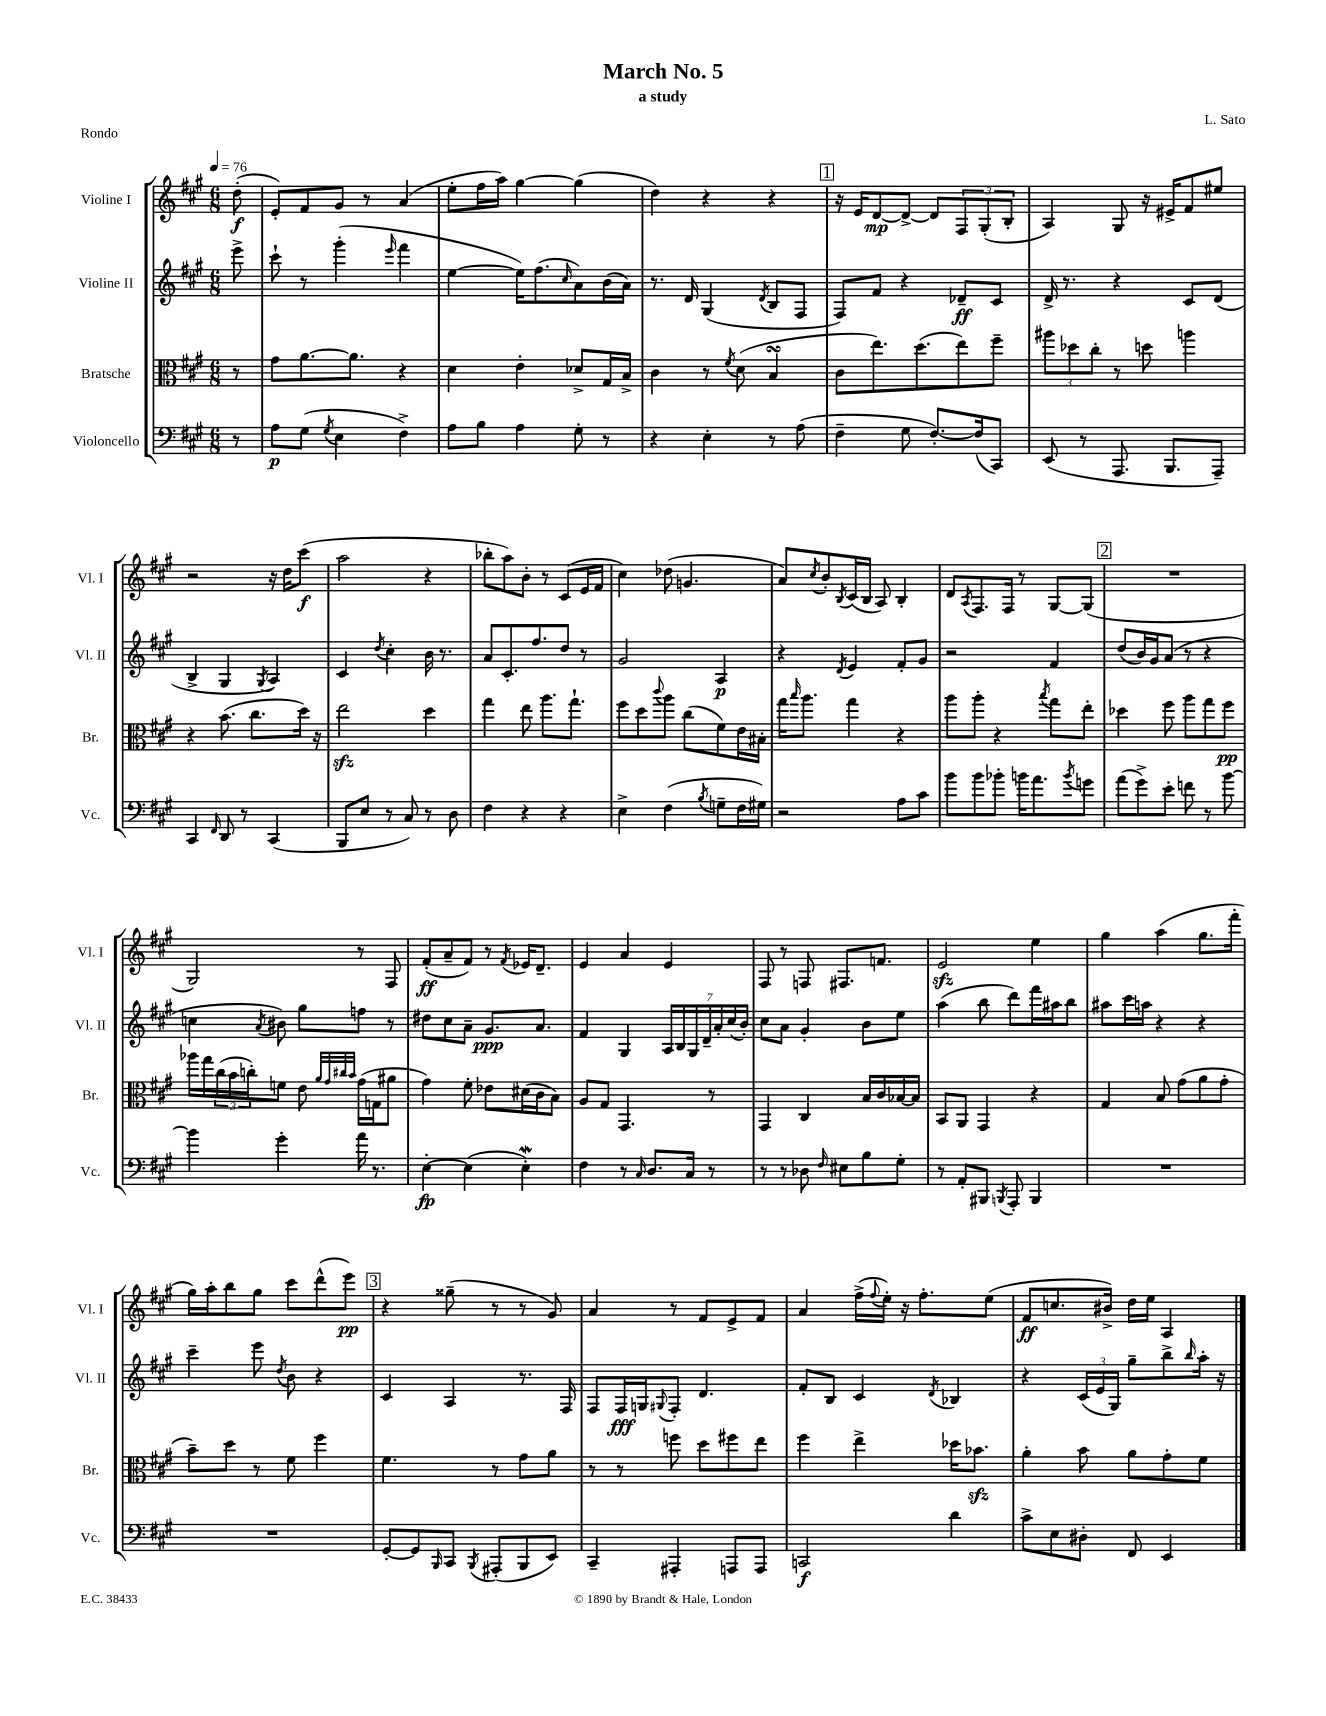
\header { title = "March No. 5" composer = "L. Sato" subtitle = "a study" piece = "Rondo" }
<<
\new StaffGroup <<
\new Staff = "s0" \with { instrumentName = "Violine I" shortInstrumentName = "Vl. I" } {
    \clef treble \key a \major \numericTimeSignature \time 6/8 \partial 8 \tempo 4 = 76
    d''8-.\f( |
    e'8-.) fis'8 gis'8 r8 a'4( |
    e''8-. fis''16 a''16) gis''4~ gis''4( |
    d''4) r4 r4 |
    \mark \markup { \box "1" } r16 e'16 d'8~\mp d'8~-> d'8 \tuplet 3/2 { fis8 gis8-.( b8-. } |
    a4) gis8 r16 eis'16-> fis'8 eis''8 |
    r2 r16 d''16 cis'''8\f( |
    a''2 r4 |
    bes''8-. a''8) b'8-. r8 cis'8( e'16 fis'16 |
    cis''4) des''8( g'4. |
    a'8) \acciaccatura { cis''8 } b'8-. \acciaccatura { b8 } cis'16( b16 a8) b4-. |
    d'8 \acciaccatura { a8 } fis8. fis16 r8 gis8~ gis8( |
    \mark \markup { \box "2" } R2. |
    gis2) r8 fis8 |
    fis'8-.\ff( a'8-- fis'8) r8 \acciaccatura { fis'8 } ees'16 d'8.-- |
    e'4 a'4 e'4 |
    fis8 r8 f8 fis8. f'8. |
    e'2\sfz e''4 |
    gis''4 a''4( gis''8. fis'''16-. |
    gis''16) a''16-. b''8 gis''8 cis'''8 d'''8-^( e'''8\pp) |
    \mark \markup { \box "3" } r4 gisis''8--( r8 r8 gis'8) |
    a'4 r8 fis'8 e'8-> fis'8 |
    a'4 fis''16->( \appoggiatura { fis''8 } e''16-.) r16 fis''8.-. e''8( |
    fis'8\ff c''8. bis'16->) d''16 e''16 a4 \bar "|." |
}
\new Staff = "s1" \with { instrumentName = "Violine II" shortInstrumentName = "Vl. II" } {
    \clef treble \key a \major \numericTimeSignature \time 6/8 \partial 8
    e'''8-> |
    cis'''8-! r8 gis'''4-.( \grace { e'''16 } fis'''4 |
    e''4~ e''16) fis''8.( \grace { cis''16 } a'8) b'16( a'16) |
    r8. d'16 gis4( \acciaccatura { d'8 } b8 fis8 |
    \mark \markup { \box "1" } fis8) fis'8 r4 des'8--\ff cis'8 |
    d'16-> r8. r4 cis'8 d'8( |
    b4-> gis4 \acciaccatura { gis8 } a4) |
    cis'4 \acciaccatura { d''8 } cis''4-. b'16 r8. |
    a'8 cis'8.-. fis''8. d''8 r8 |
    gis'2 a4\p |
    r4 \acciaccatura { d'8 } e'4 fis'8-. gis'8 |
    r2 fis'4 |
    \mark \markup { \box "2" } d''8( b'16) gis'16 a'8( r8 r4 |
    c''4 \acciaccatura { a'8 } bis'8) gis''8 f''8 r8 |
    dis''8 cis''8 a'8-- gis'8.\ppp a'8. |
    fis'4 gis4 \tuplet 7/4 { a16 b16 gis16 d'16-- a'16-. cis''16( b'16-.) } |
    cis''8 a'8 gis'4-. b'8 e''8 |
    a''4( b''8 d'''8) fis'''16 ais''16 b''8 |
    ais''8 cis'''16 a''16 r4 r4 |
    cis'''4-- e'''8 \acciaccatura { d''8 } b'8 r4 |
    \mark \markup { \box "3" } cis'4 a4 r8. fis16 |
    fis8 fis16\fff g16 \appoggiatura { gis8 } fis8-. d'4. |
    fis'8-. b8 cis'4 \acciaccatura { d'8 } bes4 |
    r4 \tuplet 3/2 { cis'16( e'16 gis16) } gis''8-- b''8-> \grace { b''16 } a''16-. r16 \bar "|." |
}
\new Staff = "s2" \with { instrumentName = "Bratsche" shortInstrumentName = "Br." } {
    \clef alto \key a \major \numericTimeSignature \time 6/8 \partial 8
    r8 |
    gis'8 a'8.~ a'8. r4 |
    d'4 e'4-. des'8-> gis16 b16-> |
    cis'4 r8 \acciaccatura { fis'8 } d'8( b4\turn |
    \mark \markup { \box "1" } cis'8 e''8.) d''8.( e''8) fis''8-- |
    \tuplet 3/2 { ais''8 des''8 cis''8-. } r8 d''8 a''4 |
    r4 b'8.( cis''8. d''16) r16 |
    e''2\sfz d''4 |
    gis''4 e''8 a''8. gis''8.-! |
    fis''8 d''8 \appoggiatura { cis'''8 } a''8 cis''8( fis'8) e'16 bis16-. |
    gis''16 \grace { b''16 } a''8. gis''4 r4 |
    a''8 a''8-. r4 \acciaccatura { b''8 } gis''8 e''8-. |
    \mark \markup { \box "2" } des''4 fis''8 a''8 gis''8 fis''8\pp |
    aes''16 gis''16 \tuplet 3/2 { cis''16( b'16 c''16-.) } f'8 e'8 \grace { a'32 gis'32 cis''32 b'32 } gis'16( g16 ais'8 |
    gis'4) fis'8-. ees'8 dis'16( cis'16 b8) |
    a8 gis8 gis,4. r8 |
    gis,4 cis4 b16 cis'16 bes16~ bes16 |
    b,8 a,8 gis,4 r4 |
    gis4 b8 gis'8( a'8 gis'8-. |
    b'8--) d''8 r8 fis'8 fis''4 |
    \mark \markup { \box "3" } fis'4. r8 gis'8 a'8 |
    r8 r8 f''8 d''8 fis''8 e''8 |
    fis''4 e''4-> des''16 bes'8.\sfz |
    a'4-. b'8 a'8 gis'8-. fis'8 \bar "|." |
}
\new Staff = "s3" \with { instrumentName = "Violoncello" shortInstrumentName = "Vc." } {
    \clef bass \key a \major \numericTimeSignature \time 6/8 \partial 8
    r8 |
    a8\p gis8( \acciaccatura { gis8 } e4 fis4->) |
    a8 b8 a4 gis8-. r8 |
    r4 e4-. r8 a8( |
    \mark \markup { \box "1" } fis4-- gis8 fis8.~-.) fis16( cis,8) |
    e,8( r8 a,,8. b,,8. a,,8--) |
    cis,4 \grace { fis,16 } d,8 r8 cis,4( |
    b,,8 e8 r8 cis8) r8 d8 |
    fis4 r4 r4 |
    e4-> fis4( \acciaccatura { b8 } g8-- fis16 gis16) |
    r2 a8 cis'8 |
    b'8 b'8 bes'8-. b'16 a'8. \acciaccatura { b'8 } g'8 |
    \mark \markup { \box "2" } a'8( gis'8->) e'8-. f'8 r8 b'8~ |
    b'4 gis'4-. a'16 r8. |
    e4~-.\fp e4( e4-.\mordent) |
    fis4 r8 \grace { cis16 } d8. cis16 r8 |
    r8 r8 des8 \grace { fis16 } eis8 b8 gis8-. |
    r8 a,8-. bis,,8 \acciaccatura { b,,8 } a,,8-. b,,4 |
    R2. |
    R2. |
    \mark \markup { \box "3" } gis,8~-. gis,8 \grace { b,,16 } cis,8 \acciaccatura { b,,8 } ais,,8-.( b,,8 e,8) |
    cis,4-- ais,,4-. a,,8 a,,8 |
    c,2\f d'4 |
    cis'8-> e8 dis8-. fis,8 e,4 \bar "|." |
}
>>
>>
\layout { \context { \Score \remove "Bar_number_engraver" } }
